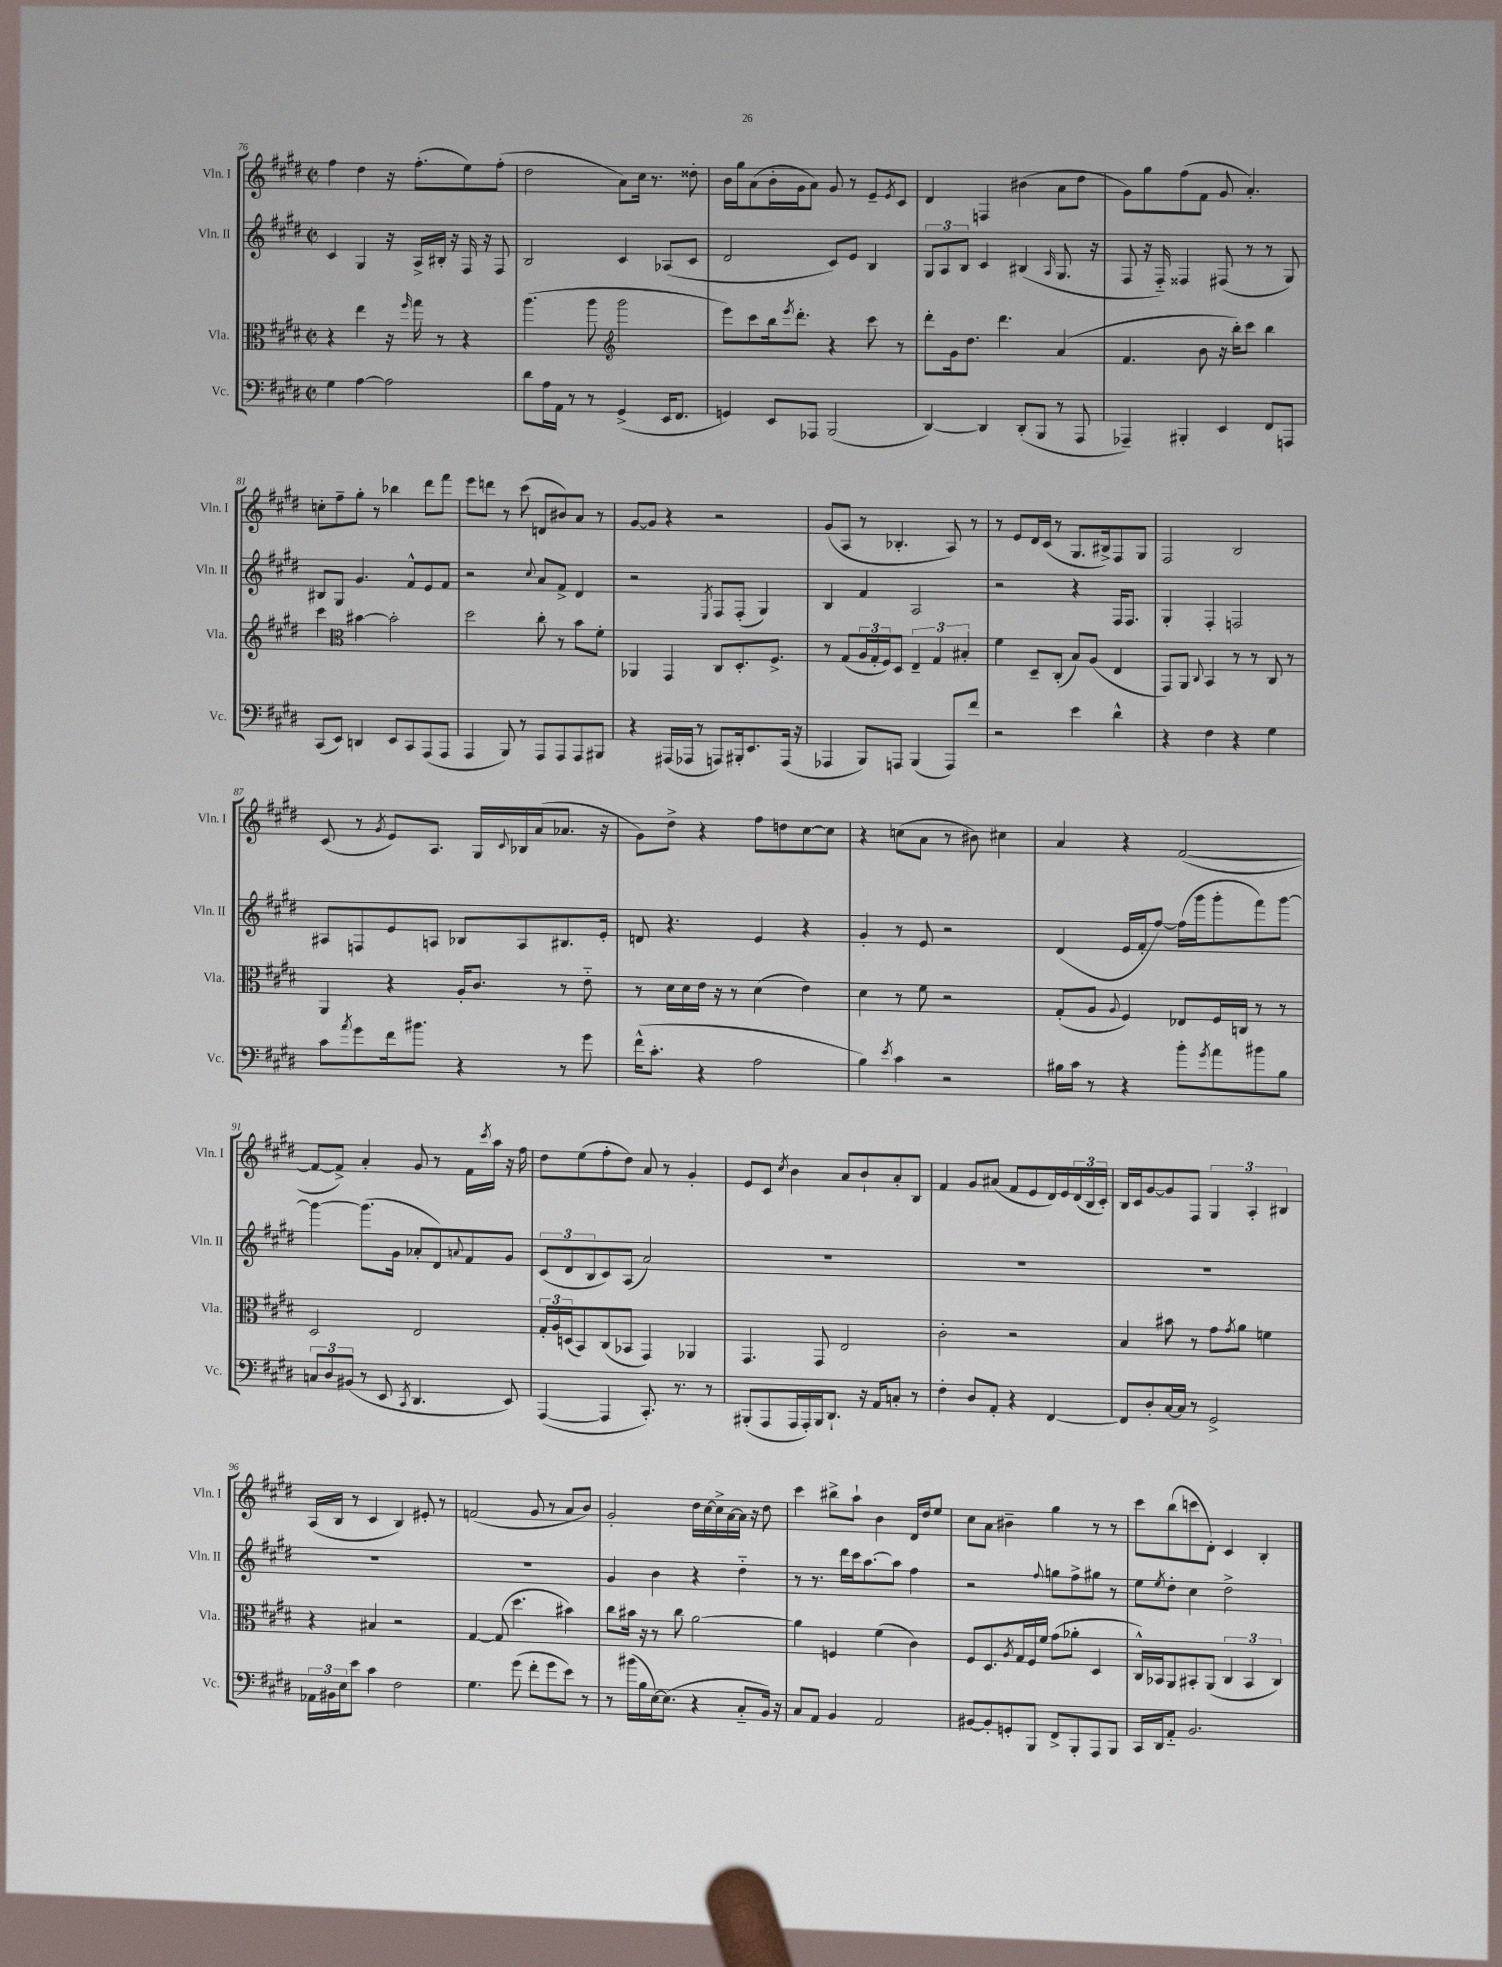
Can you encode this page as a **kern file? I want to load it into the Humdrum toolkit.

**kern	**kern	**kern	**kern
*part4	*part3	*part2	*part1
*staff4	*staff3	*staff2	*staff1
*I"Vc.	*I"Vla.	*I"Vln. II	*I"Vln. I
*I'Vc.	*I'Vla.	*I'Vln. II	*I'Vln. I
*clefF4	*clefC3	*clefG2	*clefG2
*k[f#c#g#d#]	*k[f#c#g#d#]	*k[f#c#g#d#]	*k[f#c#g#d#]
*M2/2	*M2/2	*M2/2	*M2/2
*met(c|)	*met(c|)	*met(c|)	*met(c|)
=76	=76	=76	=76
4G#\	4r	4c#/	4ff#\
[4A\	4ee\	4G#/	4dd#\
2A\]	16r	16r	16r
.	16qqff#/	.	.
.	16gg#\	16A^/LL	(8.ff#'\L
.	8r	16B#X'/JJ	.
.	.	16r	.
.	4r	16F#/	8ee\)
.	.	16r	.
.	.	8F#/	(8ff#'\J
=77	=77	=77	=77
8d#\L	(4.aa\	2B/	2dd#\
16A\L	.	.	.
16AA\JJ	.	.	.
8r	.	.	.
8r	8aa\	.	.
*	*clefG2	*	*
(4GG#^/	2ggg#\	4c#/	8a\L)
.	.	.	16cc#\Jk
.	.	.	8.r
16EE/KL	.	(8A-X/L	.
8.FF#/J	.	.	.
.	.	8c#/J	8dd##X'\
=78	=78	=78	=78
4GGn/)	8eee\L)	2d#/	16b\LL
.	.	.	16gg#\J
.	8ccc#\	.	(8a\
8EE/L	16bb\k	.	16b'\L
.	8qeee/	.	.
.	8.ddd#'\J	.	16g#\J
8AAA-X/J	.	.	8a\J)
(2BBB/	4r	8c#/L)	8g#/
.	.	8e/J	8r
.	8ccc#\	4B/	8e~/L
.	.	.	8qe/
.	8r	.	8c#/J
=79	=79	=79	=79
[4DD#/)	8ddd#'\L	12G#/L	4d#/
.	.	12A/	.
.	16g#\k	.	.
.	.	12B/J	.
.	8.dd#\J	.	.
4DD#/]	.	4c#/	4Fn/
.	4.ddd#\	.	.
(8DD#'/L	.	(4B#X/	(4b#X\
8BBB/J	.	.	.
.	.	16qqA/	.
8r	(4a/	8.G#/	8a\L
8AAA/	.	.	8dd#\J
.	.	16r	.
=80	=80	=80	=80
4AAA-X~/)	4.f#/	8F#/	8g#\L)
.	.	16r	8gg#\
.	.	16F#/)	.
4BBB#X'/	.	4F##X/	(8ff#\
.	8b\	.	8f#\J
4EE/	16r	(8F#X/	8g#/
.	16bb'\KL)	.	.
.	8ccc#\J	8r	4.a'/)
8FF#/L	4bb\	8r	.
8AAAn/J	.	8G#/)	.
!!LO:LB:g=z
=81	=81	=81	=81
(8CC#/L	4ccc#\	8B#X/L	8ccn'\L
8EE/J)	.	8G#/J	8ff#~\
*	*clefC3	*	*
4DDn/	[4b#X\	4.g#/	8gg#'\J
.	.	.	8r
8EE/L	2b#'\]	.	4bb-X\
8CC#/	.	8f#^^/L	.
(8AAA/	.	8e/	8ddd#\L
8AAA/J	.	8f#/J	8fff#\J
=82	=82	=82	=82
4AAA/	2dd#\	2r	8eee\L
.	.	.	8dddn\J
8BBB/)	.	.	8r
8r	.	.	(8ccc#\
.	.	8qqcc#/	.
8AAA/L	8cc#'\	8a/L	8dn/L
8AAA/	8r	8f#^/J	8b#X/)
8AAA/	8b\L	4d#/	8a/J
8BBB#X/J	8f#'\J	.	8r
=83	=83	=83	=83
4r	4AA-X/	2r	[8g#/L
.	.	.	8g#/J]
(16AAA#X/LL	4GG#/	.	4r
16AAA-X/JJ	.	.	.
8r	.	.	.
.	.	8qE/	.
8AAAn/L)	8C#/L	8F#/L	2r
16BBB#X'/k	8.D#'/	(8F#'/J	.
8.EE/	.	.	.
.	.	4G#/)	.
.	8.F#^/J	.	.
(16AAA/Jk	.	.	.
16r	.	.	.
=84	=84	=84	=84
4AAA-X/	8r	4B/	(8g#/L
.	(8G#/L	.	8A/J
8BBB/L)	24A/L	4f#/	8r
.	24G#'/	.	.
.	24F#/J)	.	.
8AAAn/J	8D#/J	.	4.B-X'/
(4BBB/	6E~/	2A/	.
.	6G#/	.	.
8AAA/L)	.	.	8A/)
.	6B#X'/	.	.
8f#/J	.	.	8r
=85	=85	=85	=85
2r	4f#\	2r	8r
.	.	.	8e/L
.	8D#~/L	.	16d#/L
.	.	.	(16c#/JJ
.	(8C#'/J	.	8r
4e\	8B/L)	4r	8.G#/L
.	(8A/J	.	.
.	.	.	16B#X^/k)
4d#^^\	4E/	16F#/KL	8F#/
.	.	8.F#/J	.
.	.	.	8G#/J
=86	=86	=86	=86
4r	8GG#/L)	4G#'/	2F#/
.	8AA/J	.	.
.	8qqC#/	.	.
4F#\	4BB/	4F#'/	.
4r	8r	2Fn/	2B/
.	8r	.	.
4G#\	8C#/	.	.
.	8r	.	.
!!LO:LB:g=z
=87	=87	=87	=87
8c#\L	4AA/	8A#X/L	(8c#/
8qa/	.	.	.
8g#\	.	8Fn/	8r
.	.	.	8qg#/
16f#\k	4r	8e/	8e/L)
8.b#X\J	.	.	.
.	.	8An/J	8.A/J
4r	16A'/KL	8B-X/L	.
.	8.c#/J	.	16G#/LL
.	.	.	8qqc#/
.	.	8A/	16B-X/
.	.	.	(16a/J
8r	8r	8.B#X/	8.a-X/J
8g#\	8e\	.	.
.	.	16e'/Jk	16r
=88	=88	=88	=88
(16f#^^\KL	8r	8dn/	8g#\L)
8.c#'\J	.	.	.
.	16d#\LL	4.r	8dd#^\J
.	16d#\	.	.
4r	16e\JJ	.	4r
.	16r	.	.
.	8r	.	.
2A\	(4d#\	4e/	8ff#\L
.	.	.	8ddn\
.	4e\)	4r	[8cc#\
.	.	.	8cc#\J]
=89	=89	=89	=89
4B\)	4d#\	4g#'/	4r
8qe/	.	.	.
4c#\	8r	8r	(8ccn\L
.	8f#\	8e/	8a\J
2r	2r	2r	8r
.	.	.	8b#X\)
.	.	.	4cc#X\
=90	=90	=90	=90
16B#X\LL	(8G#'/L	(4d#/	4a/
16c#\JJ	.	.	.
8r	8A/J	.	.
.	8qqA/	.	.
4r	4F#/)	16e/LL	4r
.	.	16f#'/J	.
.	.	[8ff#/J)	.
8b'\L	8E-X/L	(16ff#\LL]	([2f#/
.	.	16ggg#\J	.
8qg#/	.	.	.
8a\	16F#/L	8ggg#'\	.
.	16Cn/JJ	.	.
8b#X\	8r	8fff#\)	.
8B#\J	8r	[8ggg#\J	.
!!LO:LB:g=z
=91	=91	=91	=91
12Cn/L	2D#/	4ggg#\_	8f#/L_
12D#/	.	.	.
.	.	.	8f#^/J])
(12BB#X/J	.	.	.
8r	.	(8.ggg#\L]	4a'/
8EE/	.	.	.
.	.	16g#\Jk	.
8qCC#/	.	.	.
4.DD#/	2E/	8a-X'/L	8g#/
.	.	8d#/)	8r
.	.	8qqan/	.
.	.	8f#/	16f#\LL
.	.	.	8qccc#/
.	.	.	16aa\JJ
8EE/)	.	8g#/J	16r
.	.	.	16ff#\
=92	=92	=92	=92
([4AAA/	24G#'/LL	(12c#/L	8dd#\L
.	24A/	.	.
.	(24Dn/J	12d#/	.
.	8BB/)	.	(8ee\
.	.	12B/	.
4AAA/]	(8C#/	8c#/)	8ff#'\
.	8BB-X/J	(8A/J	8dd#\J)
8.CC#'/)	4GG#/)	2a/)	8a/
.	.	.	8r
8.r	.	.	.
.	4AA-X/	.	4g#'/
8r	.	.	.
=93	=93	=93	=93
(8BBB#X'/L	4.GG#/	1r	8e/L
8AAA/	.	.	8c#/J
.	.	.	8qcc#/
16AAA/L	.	.	4b\
16AAA'/)	.	.	.
16BBB#/J	8GG#/	.	.
8.DD#`/J	.	.	.
.	2E/	.	8a/L
16r	.	.	8b`/
16AA/KL	.	.	.
8Cn'/J	.	.	8a'/
8r	.	.	8B/J
=94	=94	=94	=94
4F#'\	2c#'\	1r	4f#/
8D#/L	.	.	8g#/L
8AA'/J	.	.	(8a#X/J
4r	2r	.	8f#/L
.	.	.	8e/
[4FF#/	.	.	16d#/L)
.	.	.	16e/
.	.	.	(24d#/
.	.	.	24B/
.	.	.	24c#'/JJ)
=95	=95	=95	=95
8FF#/L]	4B/	1r	16B/LL
.	.	.	16c#/J
8D#'/	.	.	[8g#/
[16C#/L	8b#X\	.	8g#/]
16C#/JJ]	.	.	.
8r	8r	.	8F#/J
2GG#^/	8g#\L	.	6G#/
.	8qg#/	.	.
.	8a\J	.	.
.	.	.	6A'/
.	4fn\	.	.
.	.	.	6B#X/
!!LO:LB:g=z
=96	=96	=96	=96
24AA-X\LL	4r	1r	(16A/LL
24BB#X\	.	.	.
.	.	.	16B/JJ
24E\J	.	.	.
8e\J	.	.	8r
4c#\	4B#X/	.	4c#/
2F#\	2r	.	4B/)
.	.	.	8e#X'/
.	.	.	8r
=97	=97	=97	=97
4.G#\	[4G#/	1r	(2fn/
.	(8G#/]	.	.
(8g#\	4.dd#\	.	.
8f#'\L	.	.	8g#/
8g#\	.	.	8r
8e\J)	4b#X\)	.	8a/L
8r	.	.	8b/J)
=98	=98	=98	=98
8r	8cc#\L	4g#/	2g#'/
(16b#X\LL	16b#X\Jk	.	.
16B\	16r	.	.
[16E\J)	8r	4b\	.
(8.E\J]	.	.	.
.	8cc#\	.	.
4r	[2a\	4r	16dd#\LL
.	.	.	[16cc#\
.	.	.	16cc#^\]
.	.	.	[16a\
8C#/L	.	4dd#\	16a\JJ]
.	.	.	16r
16BB/Jk)	.	.	8dd#\
16r	.	.	.
=99	=99	=99	=99
8C#/L	4a\]	8r	4ccc#\
8AA/J	.	8.r	.
4BB/	4Fn/	.	8bb#X^\L
.	.	16ddd#\LL	.
.	.	16ccc#\J	8aa`\J
.	.	[8.aa\	.
2AA/	(4f#\	.	4b\
.	.	8aa\J]	.
.	4c#\)	4ff#\	16d#/LL
.	.	.	16dd#/J
.	.	.	8ee/J
=100	=100	=100	=100
[8BB#X/L	8F#/L	2r	8cc#\L
8BB#'/]	8.D#/	.	8a\J
8GGn'/	.	.	4b#X~\
.	8qA/	.	.
.	16G#/L	.	.
8BBB/J	16F#/	.	.
.	16f#/JJ	.	.
.	.	8qqff#/	.
8FF#^/L	(8g#\L	8ggn\L	4gg#\
8BBB'/	8a-X'\J	8ff#^\	.
8AAA/	4D#/	8gg#X\J	8r
8BBB/J	.	8r	8r
=101	=101	=101	=101
16CC#/LL	16C#^^/LL)	8ee\L	8ccc#\L
16DD#/J	16BB-X/J	.	.
.	.	8qee/	.
8AA/J	8AA/	8dd#'\J	(8bb\
2.BB/	8BB#X'/	4cc#\	8cccn\
.	(8AA/J	.	8d#'\J)
.	6C#/	2dd#^\	4c#/
.	6BB#/	.	.
.	.	.	4B'/
.	6C#/)	.	.
==	==	==	==
*-	*-	*-	*-
